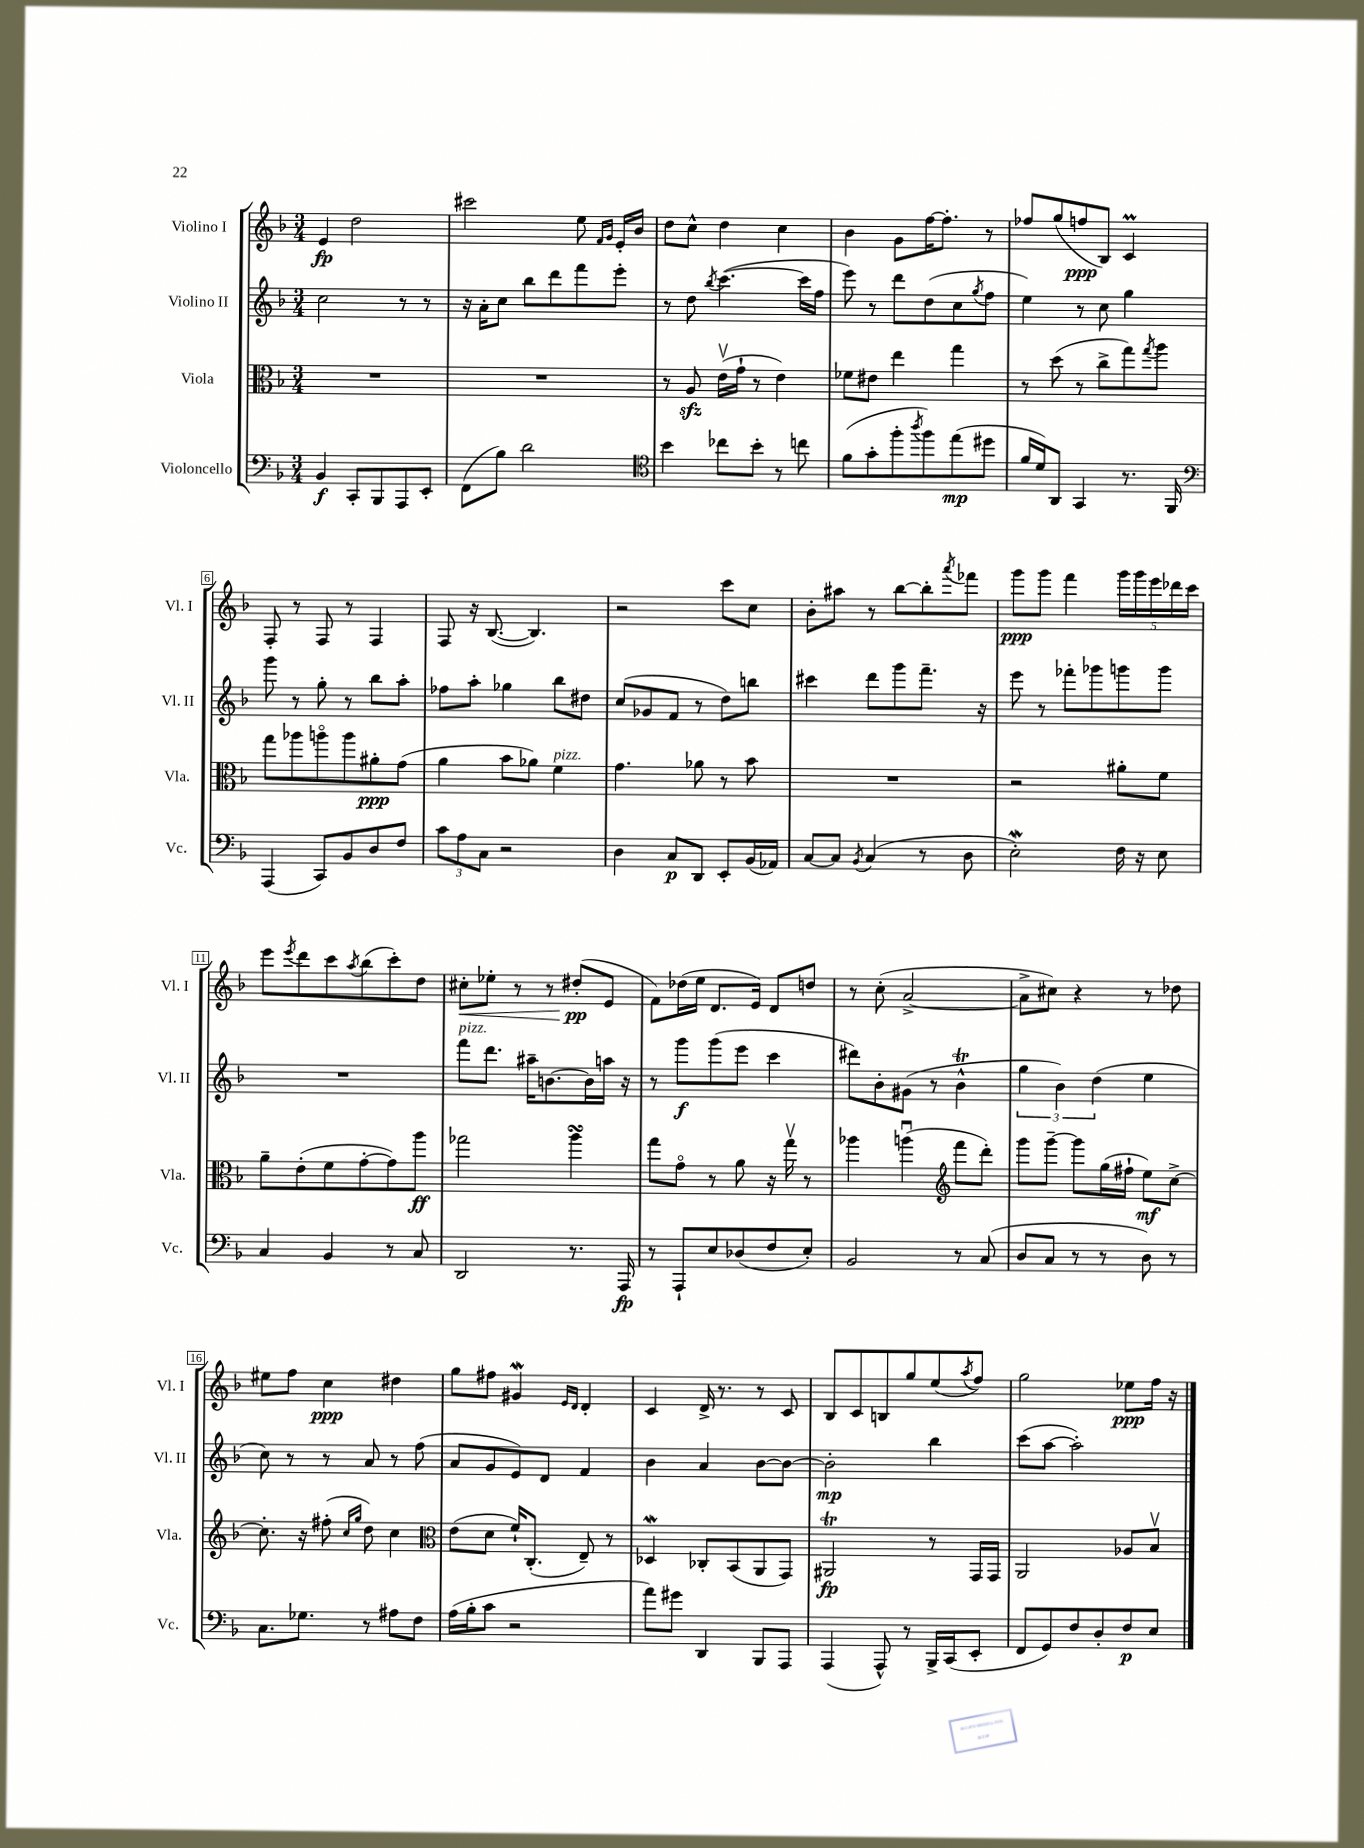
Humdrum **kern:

**kern	**kern	**kern	**kern
*staff4	*staff3	*staff2	*staff1
*clefF4	*clefC3	*clefG2	*clefG2
*k[b-]	*k[b-]	*k[b-]	*k[b-]
*M3/4	*M3/4	*M3/4	*M3/4
4BB-	2.r	2cc	4e
8CC'	.	.	2dd
8BBB-	.	.	.
8AAA	.	8r	.
8EE'	.	8r	.
=	=	=	=
(8FF	2.r	16r	2ccc#
.	.	16a'	.
8B-)	.	8cc	.
2d	.	8bb-	.
.	.	8ddd	.
.	.	8fff	8ee
.	.	.	16qqf
.	.	.	16qqg
.	.	8eee'	16e'
.	.	.	16b-
=	=	=	=
*clefC4	*	*	*
4b-	8r	8r	8dd
.	8A	8dd	8cc^^
.	.	8qbb-	.
8cc-	(16ev	([4.ccc	4dd
.	16g`	.	.
8b-'	8r	.	.
8r	4e)	.	4cc
8cc	.	16ccc]	.
.	.	16ff	.
=	=	=	=
(8f	8f-	8eee)	4b-
8g'	8e#	8r	.
8ff'	4ee	8ddd	8g
8qaa	.	.	.
8ff)	.	(8dd	[16ff
.	.	.	8.ff']
(8ee	4gg	8cc	.
.	.	8qgg	.
8dd#	.	8ff	8r
=	=	=	=
16f	8r	4ee)	8ff-
16d)	.	.	.
8AA	(8dd	.	(8gg
4GG	8r	8r	8ff
.	8cc^	8cc	8B-)
8.r	8gg)	4gg	4c
.	8qgg	.	.
.	8aa	.	.
16FF	.	.	.
=	=	=	=
*clefF4	*	*	*
(4AAA	8gg	8ggg	8F'
.	8aa-	8r	8r
8CC)	8aao	8gg'	8F
8BB-	8aa	8r	8r
8D	8a#'	8bb-	4F
8F	(8g	8aa'	.
=	=	=	=
12c	4a	8ff-	8F
12A	.	.	.
.	.	8aa'	16r
12C	.	.	.
.	.	.	([8.B-
2r	8b-	4gg-	.
.	8a-)	.	4.B-])
.	4f	8bb-	.
.	.	8dd#	.
=	=	=	=
4D	4.g	(8cc	2r
.	.	8g-	.
8C	.	8f	.
8DD	8a-	8r	.
8EE'	8r	8dd)	8ccc
(16BB-	8b-	8bb	8cc
16AA-)	.	.	.
=	=	=	=
[8C	2.r	4ccc#	8b-'
8C]	.	.	8aa#
8qBB-	.	.	.
(4C	.	8ddd	8r
.	.	8ggg	[8bb-
8r	.	8.fff~	8bb-']
.	.	.	8qaaa
8D	.	.	8fff-
.	.	16r	.
=	=	=	=
2E')	2r	8eee	8ggg
.	.	8r	8ggg
.	.	8fff-'	4fff
.	.	8ggg-	.
16F	8a#'	8ggg	20ggg
.	.	.	20ggg
16r	.	.	.
.	.	.	20eee
8E	8f	8ggg	.
.	.	.	20ddd-
.	.	.	20ccc
=	=	=	=
4C	8a~	2.r	8eee
.	.	.	8qeee
.	(8e'	.	8ddd
4BB-	8f	.	8ccc
.	.	.	8qaa
.	[8g'	.	(8bb-
8r	8g])	.	8ccc')
8C	8aa	.	8dd
=	=	=	=
2DD	2gg-	8fff	8cc#'
.	.	8.ddd	8ee-'
.	.	.	8r
.	.	16aa#~	.
.	.	[8.b	8r
8.r	4aa	.	(8dd#'
.	.	16b]	.
.	.	16aa	8e
16AAA	.	16r	.
=	=	=	=
8r	8gg	8r	8f)
8AAA`	8go	8ggg	(16dd-
.	.	.	16ee
8E	8r	(8ggg	8.d
(8D-	8a	8eee	.
.	.	.	16e)
8F	16r	4ccc	8d
.	16ggv	.	.
8E')	8r	.	8dd
=	=	=	=
2BB-	4aa-	8ddd#)	8r
.	.	8b-'	(8cc'
.	(4aau	(8g#	[2a^
.	.	8r	.
*	*clefG2	*	*
8r	8fff	4b-^^	.
(8C	8ddd')	.	.
=	=	=	=
8D	8ggg	6gg	8a^]
8C	[8ggg~	.	8cc#)
.	.	6b-)	.
8r	8ggg]	.	4r
.	.	(6dd	.
8r	(16gg	.	.
.	16ff#`	.	.
8D)	8ee)	4ee	8r
8r	[8cc^	.	8dd-
=	=	=	=
8.C	8.cc']	8cc)	8ee#
.	.	8r	8ff
8.G-	16r	.	.
.	(8ff#'	8r	4cc
.	16qqcc	.	.
.	16qqgg	.	.
8r	8dd)	8a	.
8A#	4cc	8r	4dd#
8F	.	(8ff	.
=	=	=	=
*	*clefC3	*	*
(16A	(8e	8a	8gg
16B-'	.	.	.
8c	8d	8g	8ff#
2r	16f`)	8e)	4g#
.	(8.C'	.	.
.	.	8d	.
.	.	.	16qqe
.	.	.	16qqd
.	8E~)	4f	4d'
.	8r	.	.
=	=	=	=
8a)	4D-	4b-	4c
8g#	.	.	.
4DD	8C-'	4a	16d^
.	.	.	8.r
.	(8BB-	.	.
8BBB-	8AA	[8b-	8r
8AAA	8GG)	8b-_	8c
=	=	=	=
(4AAA	2AA#	2b-']	8B-
.	.	.	8c
8AAA^^)	.	.	8B
8r	.	.	8gg
16BBB-^	8r	4bb-	(8ee
(16CC	.	.	.
.	.	.	8qaa
8EE'	16GG	.	8ff)
.	16GG	.	.
=	=	=	=
8FF	2AA	(8ccc	2gg
8GG)	.	[8aa	.
8F	.	2aa'])	.
8D'	.	.	.
8F	8A-	.	8ee-
8E	8B-v	.	16ff
.	.	.	16r
==	==	==	==
*-	*-	*-	*-
